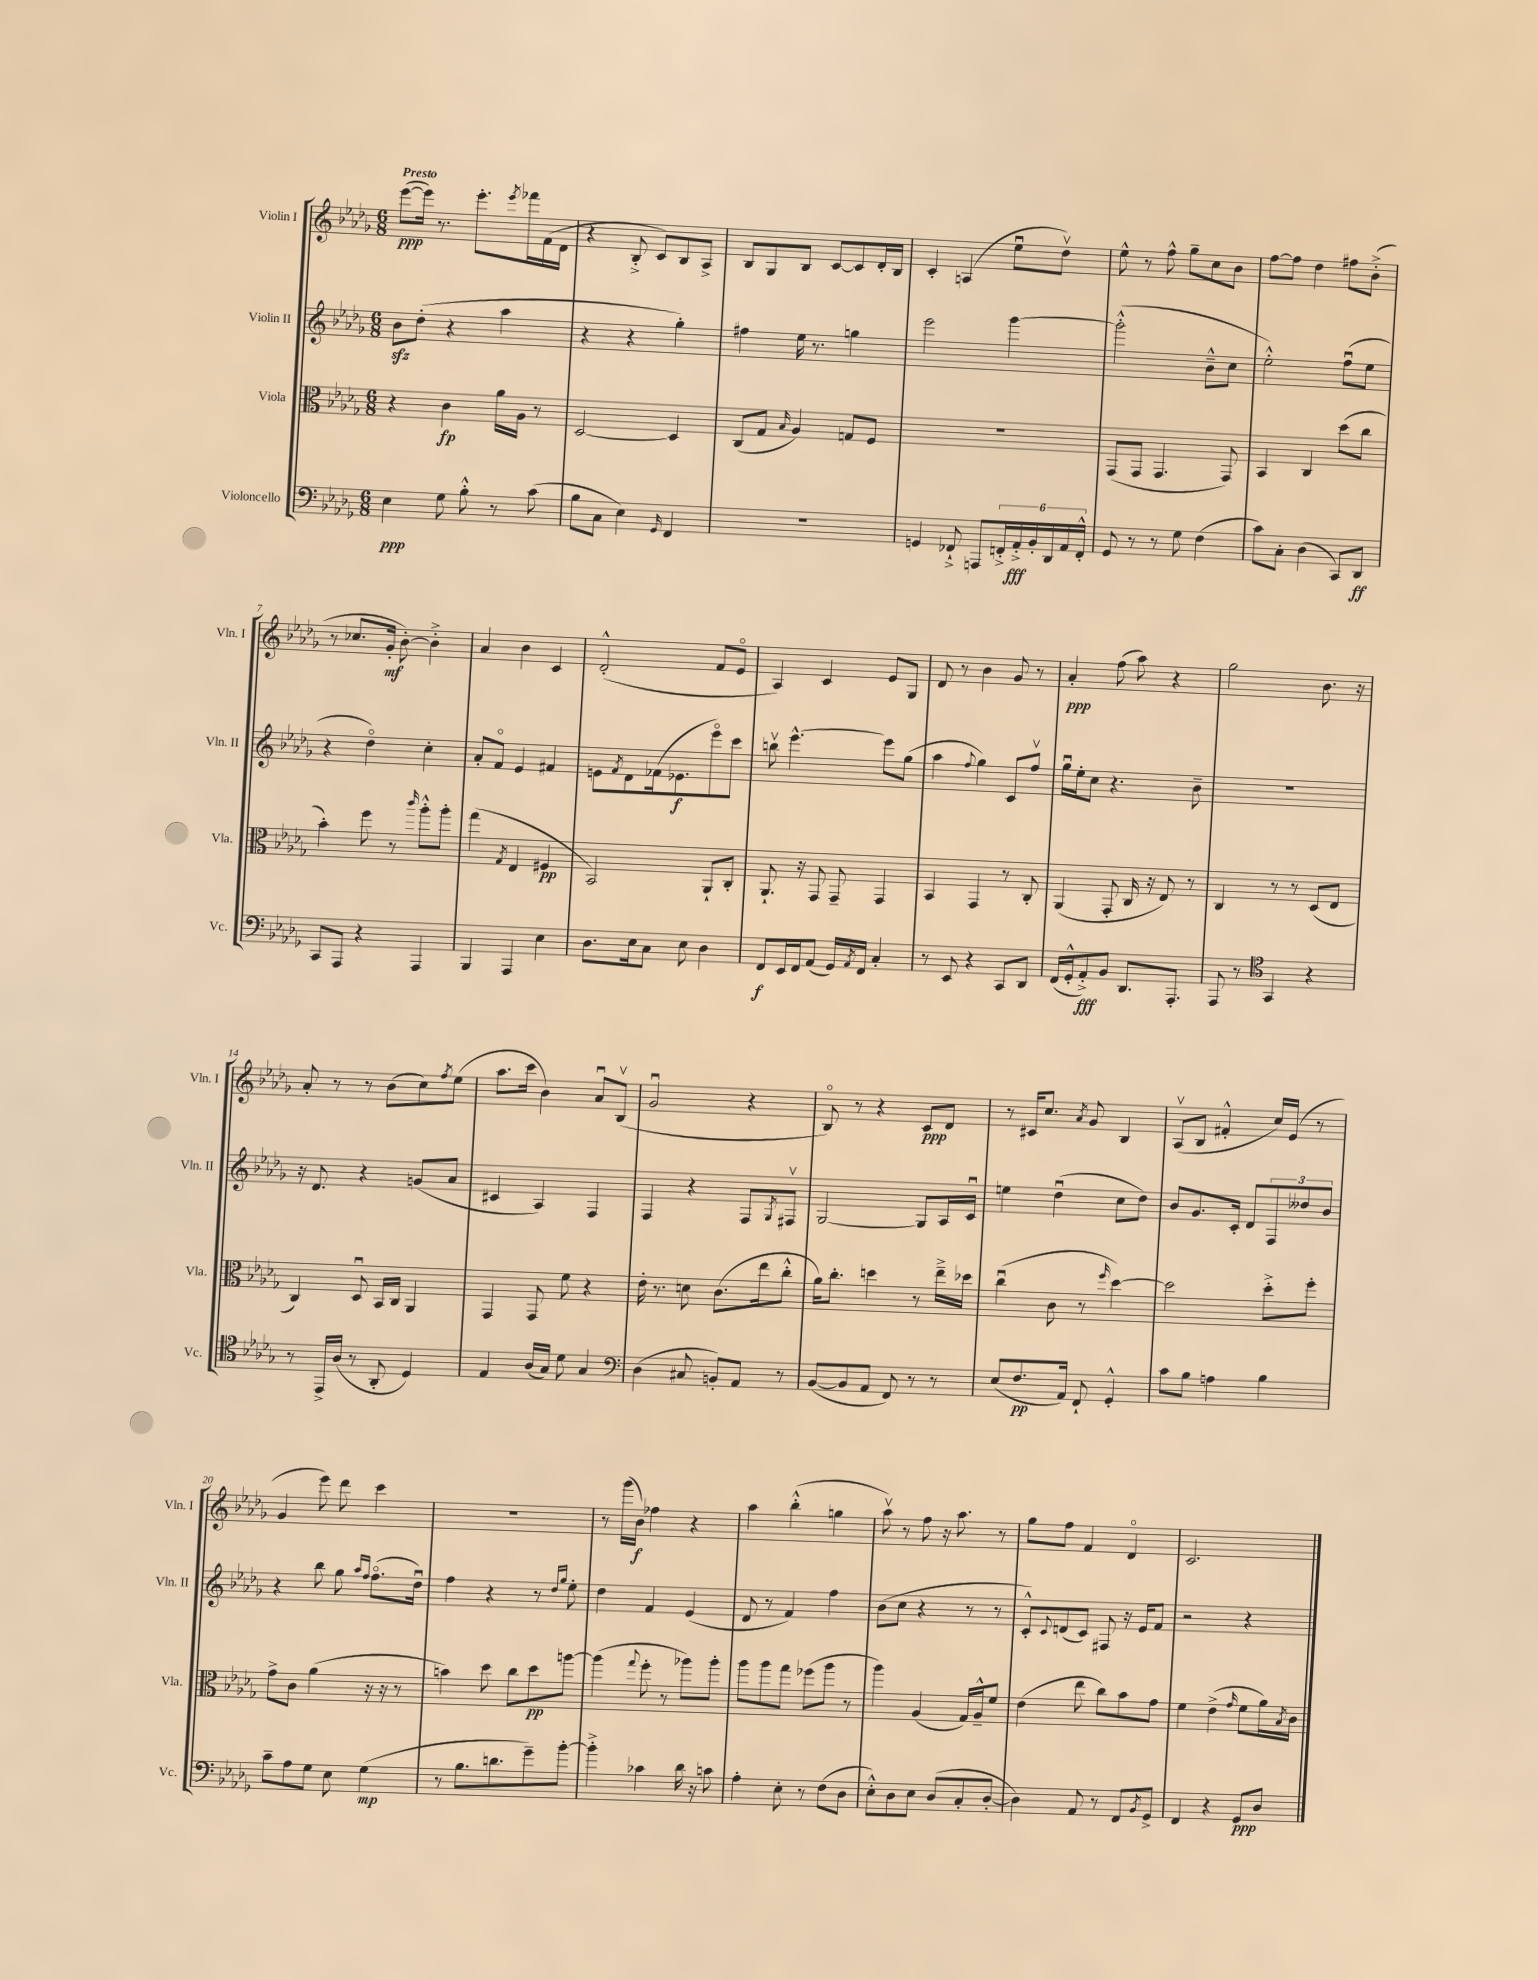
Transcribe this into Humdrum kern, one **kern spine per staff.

**kern	**dynam	**kern	**dynam	**kern	**dynam	**kern	**dynam
*part4	*part4	*part3	*part3	*part2	*part2	*part1	*part1
*staff4	*staff4	*staff3	*staff3	*staff2	*staff2	*staff1	*staff1
*I"Violoncello	*	*I"Viola	*	*I"Violin II	*	*I"Violin I	*
*I'Vc.	*	*I'Vla.	*	*I'Vln. II	*	*I'Vln. I	*
*clefF4	*	*clefC3	*	*clefG2	*	*clefG2	*
*k[b-e-a-d-g-]	*	*k[b-e-a-d-g-]	*	*k[b-e-a-d-g-]	*	*k[b-e-a-d-g-]	*
*M6/8	*	*M6/8	*	*M6/8	*	*M6/8	*
=1	=1	=1	=1	=1	=1	=1	=1
!	!	!	!	!	!	!LO:TX:a:B:t=Presto	!
4E-\	ppp	4r	.	8b-zz\L	.	([8eee-\L	ppp
.	.	.	.	(8dd-'\J	.	16eee-\Jk])	.
.	.	.	.	.	.	8.r	.
8G-\	.	4c\	fp	4r	.	.	.
8B-'^^\	.	.	.	.	.	8.eee-'\L	.
8r	.	16a-\LL	.	4aa-\	.	.	.
.	.	.	.	.	.	8qeee-/	.
.	.	16A-\JJ	.	.	.	16fff-X\L	.
(8c\	.	8r	.	.	.	(16f\	.
.	.	.	.	.	.	16d-\JJ	.
=2	=2	=2	=2	=2	=2	=2	=2
8B-\L	.	[2D-/	.	4r	.	4r	.
8C\J	.	.	.	.	.	.	.
4E-\)	.	.	.	4r	.	8B-'^/	.
.	.	.	.	.	.	8c/L)	.
16qqGG-/	.	.	.	.	.	.	.
4FF/	.	4D-/]	.	4gg-'\)	.	8B-/	.
.	.	.	.	.	.	8A-^/J	.
=3	=3	=3	=3	=3	=3	=3	=3
2.r	.	(8C/L	.	4ff#X\	.	8B-/L	.
.	.	8G-/J	.	.	.	8G-/	.
.	.	16qqB-/	.	.	.	.	.
.	.	4A-/)	.	16ee-\	.	8B-/J	.
.	.	.	.	8.r	.	.	.
.	.	.	.	.	.	[8c/L	.
.	.	8Gn/L	.	4ggn\	.	8c/]	.
.	.	8F/J	.	.	.	16d-'/L	.
.	.	.	.	.	.	16B-/JJ	.
=4	=4	=4	=4	=4	=4	=4	=4
4GGn/	.	2.r	.	2eee-\	.	4c'/	.
8FF-X`^/	.	.	.	.	.	(4An/	.
8AAAn/L	.	.	.	.	.	.	.
24FFn'^/L	.	.	.	[4ggg-\	.	8ee-u\L	.
24AA-'^/	fff	.	.	.	.	.	.
24BB-'/	.	.	.	.	.	.	.
24DD-/	.	.	.	.	.	8dd-v\J)	.
24AA-/	.	.	.	.	.	.	.
24FF'^^/JJ	.	.	.	.	.	.	.
=5	=5	=5	=5	=5	=5	=5	=5
8GG-/	.	(8GG-/L	.	(2ggg-'^^\]	.	8ee-^^\	.
8r	.	8GG-/J	.	.	.	8r	.
8r	.	4.GG-/	.	.	.	8ff^^\	.
8G-\	.	.	.	.	.	8gg-~\L	.
(4F\	.	.	.	8b-~^^\L	.	8cc\	.
.	.	8GG-/)	.	8cc\J	.	8b-\J	.
=6	=6	=6	=6	=6	=6	=6	=6
8c\L)	.	4BB-/	.	2ee-'^^\)	.	[8ff\L	.
8C'\J	.	.	.	.	.	8ff\J]	.
(4D-\	.	4C/	.	.	.	4dd-\	.
8CC/L)	.	(8dd-\L	.	(8ffu\L	.	8ff#X\L	.
8DD-/J	ff	8cc\J	.	8ee-\J	.	(8b-'^\J	.
!!LO:LB:g=z
=7	=7	=7	=7	=7	=7	=7	=7
8CC/L	.	4b-'\)	.	4r	.	8r	.
8AAA-/J	.	.	.	.	.	8.cc-X/L	.
4r	.	8ff\	.	4dd-\)	.	.	.
.	.	.	.	.	.	16g-'/Jk	mf
.	.	8r	.	.	.	[8b-'\)	.
.	.	16qqccc/	.	.	.	.	.
4AAA-/	.	8aa-'^^\L	.	4cc'\	.	4b-'^\]	.
.	.	8aa-'\J	.	.	.	.	.
=8	=8	=8	=8	=8	=8	=8	=8
4BBB-/	.	(4gg-\	.	8a-'/L	.	4a-/	.
.	.	.	.	8f/J	.	.	.
.	.	8qG-/	.	.	.	.	.
4AAA-/	.	4E-/	.	4e-/	.	4b-\	.
4E-\	.	4F#X/	pp	4f#X/	.	4c/	.
=9	=9	=9	=9	=9	=9	=9	=9
8.D-\L	.	2BB-/)	.	8en\L	.	(2d-'^^/	.
.	.	.	.	8qf/	.	.	.
.	.	.	.	8d-\	.	.	.
16E-\k	.	.	.	.	.	.	.
8C\J	.	.	.	(16f-X\k	.	.	.
.	.	.	.	8.e-X\	f	.	.
8E-\	.	.	.	.	.	.	.
4D-\	.	8AA-`/L	.	8eee-\)	.	8f/L	.
.	.	8C'/J	.	8ccc\J	.	8e-/J	.
=10	=10	=10	=10	=10	=10	=10	=10
8FF/L	f	8.AA-`/	.	8bbnv\	.	4A-/)	.
16EE-/L	.	.	.	[4.eee-^^\	.	.	.
16FF/J	.	16r	.	.	.	.	.
(8AA-/J	.	8GG-/	.	.	.	4c/	.
16GG-/LL)	.	8GG-~/	.	.	.	.	.
8qAA-/	.	.	.	.	.	.	.
16FF/JJ	.	.	.	.	.	.	.
4C'/	.	4GG-/	.	8eee-\L]	.	8e-/L	.
.	.	.	.	(8gg-\J	.	8G-/J	.
=11	=11	=11	=11	=11	=11	=11	=11
8r	.	4BB-/	.	4aa-\	.	8d-/	.
8EE-/	.	.	.	.	.	8r	.
.	.	.	.	8qqff/	.	.	.
4r	.	4GG-/	.	4gg-\)	.	4b-\	.
8CC/L	.	8r	.	8c/L	.	8g-/	.
8DD-/J	.	8C'/	.	8ffv/J	.	8r	.
=12	=12	=12	=12	=12	=12	=12	=12
(16FF/LL	.	(4AA-/	.	16gg-u\LL	.	4a-'/	ppp
16GG-'^^/J	.	.	.	16ee-'\J	.	.	.
8AA-'^/)	fff	.	.	8cc\J	.	.	.
8BB-/J	.	8GG-'/	.	4.r	.	(8ff\	.
8.DD-/L	.	16C/	.	.	.	8aa-\)	.
.	.	16r	.	.	.	.	.
.	.	8E-/)	.	.	.	4r	.
8.AAA-'/J	.	.	.	.	.	.	.
.	.	8r	.	8b-~\	.	.	.
=13	=13	=13	=13	=13	=13	=13	=13
8AAA-/	.	4C/	.	2.r	.	2gg-\	.
8r	.	.	.	.	.	.	.
*clefC4	*	*	*	*	*	*	*
4GG-/	.	8r	.	.	.	.	.
.	.	8r	.	.	.	.	.
4r	.	(8D-/L	.	.	.	8.b-\	.
.	.	8E-/J	.	.	.	.	.
.	.	.	.	.	.	16r	.
!!LO:LB:g=z
=14	=14	=14	=14	=14	=14	=14	=14
8r	.	4C/)	.	16r	.	8a-'/	.
.	.	.	.	8.d-/	.	.	.
16EE-^/LL	.	.	.	.	.	8r	.
(16A-/JJ	.	.	.	.	.	.	.
8r	.	8D-u/	.	4r	.	8r	.
8AA-'/	.	16BB-/LL	.	.	.	(8b-\L	.
.	.	16C/JJ	.	.	.	.	.
4D-/)	.	4AA-/	.	(8gn/L	.	8cc\)	.
.	.	.	.	.	.	8qff/	.
.	.	.	.	8a-/J	.	(8ee-\J	.
=15	=15	=15	=15	=15	=15	=15	=15
4E-/	.	4GG-/	.	4c#X/	.	8.aa-\L	.
.	.	.	.	.	.	16ccc\Jk	.
(16A-/LL	.	8GG-/	.	4A-/)	.	4b-\)	.
16G-/JJ)	.	.	.	.	.	.	.
8d-\	.	8f\	.	.	.	.	.
4G-/	.	4r	.	4F/	.	8a-u/L	.
.	.	.	.	.	.	(8B-v/J	.
=16	=16	=16	=16	=16	=16	=16	=16
*clefF4	*	*	*	*	*	*	*
(4D-\	.	16e-'\	.	4F/	.	2g-u/	.
.	.	8.r	.	.	.	.	.
8C#X/	.	8dn\	.	4r	.	.	.
8BBn'/L)	.	(8.c\L	.	.	.	.	.
8AA-/J	.	.	.	8F/L	.	4r	.
.	.	16ee-\k	.	.	.	.	.
.	.	.	.	8qG-/	.	.	.
8r	.	8cc'^^\J	.	8F#Xv/J	.	.	.
=17	=17	=17	=17	=17	=17	=17	=17
([8BB-/L	.	16a-\KL)	.	[2G-/	.	8B-/)	.
.	.	8.cc'\J	.	.	.	.	.
8BB-/]	.	.	.	.	.	8r	.
8AA-/J	.	4ddn\	.	.	.	4r	.
8FF/)	.	.	.	.	.	.	.
8r	.	8r	.	8G-/L]	.	8c/L	ppp
8r	.	16ee-~^\LL	.	16A-/L	.	8d-/J	.
.	.	16dd-X\JJ	.	16cu/JJ	.	.	.
=18	=18	=18	=18	=18	=18	=18	=18
(8E-/L	.	(4ccu\	.	4een\	.	8r	.
8.F/	pp	.	.	.	.	16c#X/KL	.
.	.	.	.	.	.	8.cc/J	.
.	.	8c\	.	(4dd-u\	.	.	.
16AA-/Jk)	.	.	.	.	.	.	.
.	.	.	.	.	.	8qa-/	.
8FF`/	.	8r	.	.	.	8g-/	.
.	.	16qqff/	.	.	.	.	.
4GG-'^^/	.	[4dd-\)	.	8cc\L	.	4B-/	.
.	.	.	.	8dd-\J)	.	.	.
=19	=19	=19	=19	=19	=19	=19	=19
8c\L	.	2dd-\]	.	8b-/L	.	(8A-v/L	.
8B-\J	.	.	.	8.g-/	.	8B-/J	.
4An\	.	.	.	.	.	4f#X'^^/	.
.	.	.	.	16c'/Jk	.	.	.
.	.	.	.	8d-/L	.	.	.
4B-\	.	8dd-'^\L	.	12F/	.	16cc/LL)	.
.	.	.	.	.	.	(16e-/JJ	.
.	.	.	.	12dd--X/	.	.	.
.	.	8ff'\J	.	.	.	8r	.
.	.	.	.	12b-/J	.	.	.
!!LO:LB:g=z
=20	=20	=20	=20	=20	=20	=20	=20
8c~\L	.	8g-^\L	.	4r	.	4g-/	.
8A-\	.	8c\J	.	.	.	.	.
8G-\J	.	(4a-\	.	8bb-\	.	8eee-\)	.
8E-\	.	.	.	8gg-\	.	8ddd-\	.
.	.	.	.	16qqaa-/LL	.	.	.
.	.	.	.	16qqff/JJ	.	.	.
(4G-\	mp	16r	.	(8.ff\L	.	4ccc\	.
.	.	16r	.	.	.	.	.
.	.	8r	.	.	.	.	.
.	.	.	.	16dd-u\Jk)	.	.	.
=21	=21	=21	=21	=21	=21	=21	=21
8r	.	4bn\)	.	4ff\	.	2.r	.
8.B-\L	.	.	.	.	.	.	.
.	.	8dd-\	.	4r	.	.	.
8.dn\	.	.	.	.	.	.	.
.	.	8cc\L	.	.	.	.	.
8g-~\)	.	8dd-\	pp	8r	.	.	.
.	.	.	.	16qqdd-/LL	.	.	.
.	.	.	.	16qqgg-/JJ	.	.	.
[8b-'\J	.	[8aan\J	.	8ee-'\	.	.	.
=22	=22	=22	=22	=22	=22	=22	=22
4b-'^\]	.	(4aa\]	.	4dd-\	.	8r	.
.	.	.	.	.	.	(16ggg-\LL	.
.	.	.	.	.	.	16b-\JJ)	f
.	.	8qqgg-/	.	.	.	.	.
4c-X\	.	8ff'\	.	4f/	.	4ff-X\	.
.	.	8r	.	.	.	.	.
16d-\	.	8aa-X\L)	.	(4e-/	.	4r	.
16r	.	.	.	.	.	.	.
8cn\	.	8aa-'\J	.	.	.	.	.
=23	=23	=23	=23	=23	=23	=23	=23
4A-'\	.	8aa-\L	.	8d-/	.	4aa-\	.
.	.	8aa-\	.	8r	.	.	.
8E-'\	.	8gg-\J	.	4f/)	.	(4bb-'^^\	.
8r	.	(8ff-X\L	.	.	.	.	.
(8F\L	.	8aa-\J	.	4ff\	.	4ggn\	.
8D-\J	.	8r	.	.	.	.	.
=24	=24	=24	=24	=24	=24	=24	=24
8E-'^^\L)	.	4aa-\)	.	(8b-\L	.	8aa-v\)	.
8D-\	.	.	.	8cc\J	.	8r	.
8E-\J	.	(4A-/	.	4r	.	8ff\	.
(8D-/L	.	.	.	.	.	16r	.
.	.	.	.	.	.	8.aa-\	.
8C'/	.	16G-/LL)	.	8r	.	.	.
.	.	16A-~^^/J	.	.	.	.	.
[8D-'/J	.	8f/J	.	8r	.	8r	.
=25	=25	=25	=25	=25	=25	=25	=25
4D-\])	.	(4e-\	.	8c'^^/L)	.	8gg-\L	.
.	.	.	.	8qqc/	.	.	.
.	.	.	.	(8dn/	.	8ff\J	.
8AA-/	.	8ee-\	.	8c/J)	.	4f/	.
8r	.	8cc\L)	.	8F#X/	.	.	.
8FF/L	.	8b-\	.	16r	.	4d-/	.
.	.	.	.	16e-/KL	.	.	.
8qBB-/	.	.	.	.	.	.	.
8GG-^/J	.	8g-\J	.	8f/J	.	.	.
=26	=26	=26	=26	=26	=26	=26	=26
4FF/	.	4f\	.	2r	.	2.c/	.
4r	.	(4e-^\	.	.	.	.	.
.	.	16qqg-/	.	.	.	.	.
8GG-/L	ppp	8f\L	.	4r	.	.	.
8D-/J	.	16a-\L)	.	.	.	.	.
.	.	8qB-/	.	.	.	.	.
.	.	16c\JJ	.	.	.	.	.
==	==	==	==	==	==	==	==
*-	*-	*-	*-	*-	*-	*-	*-
